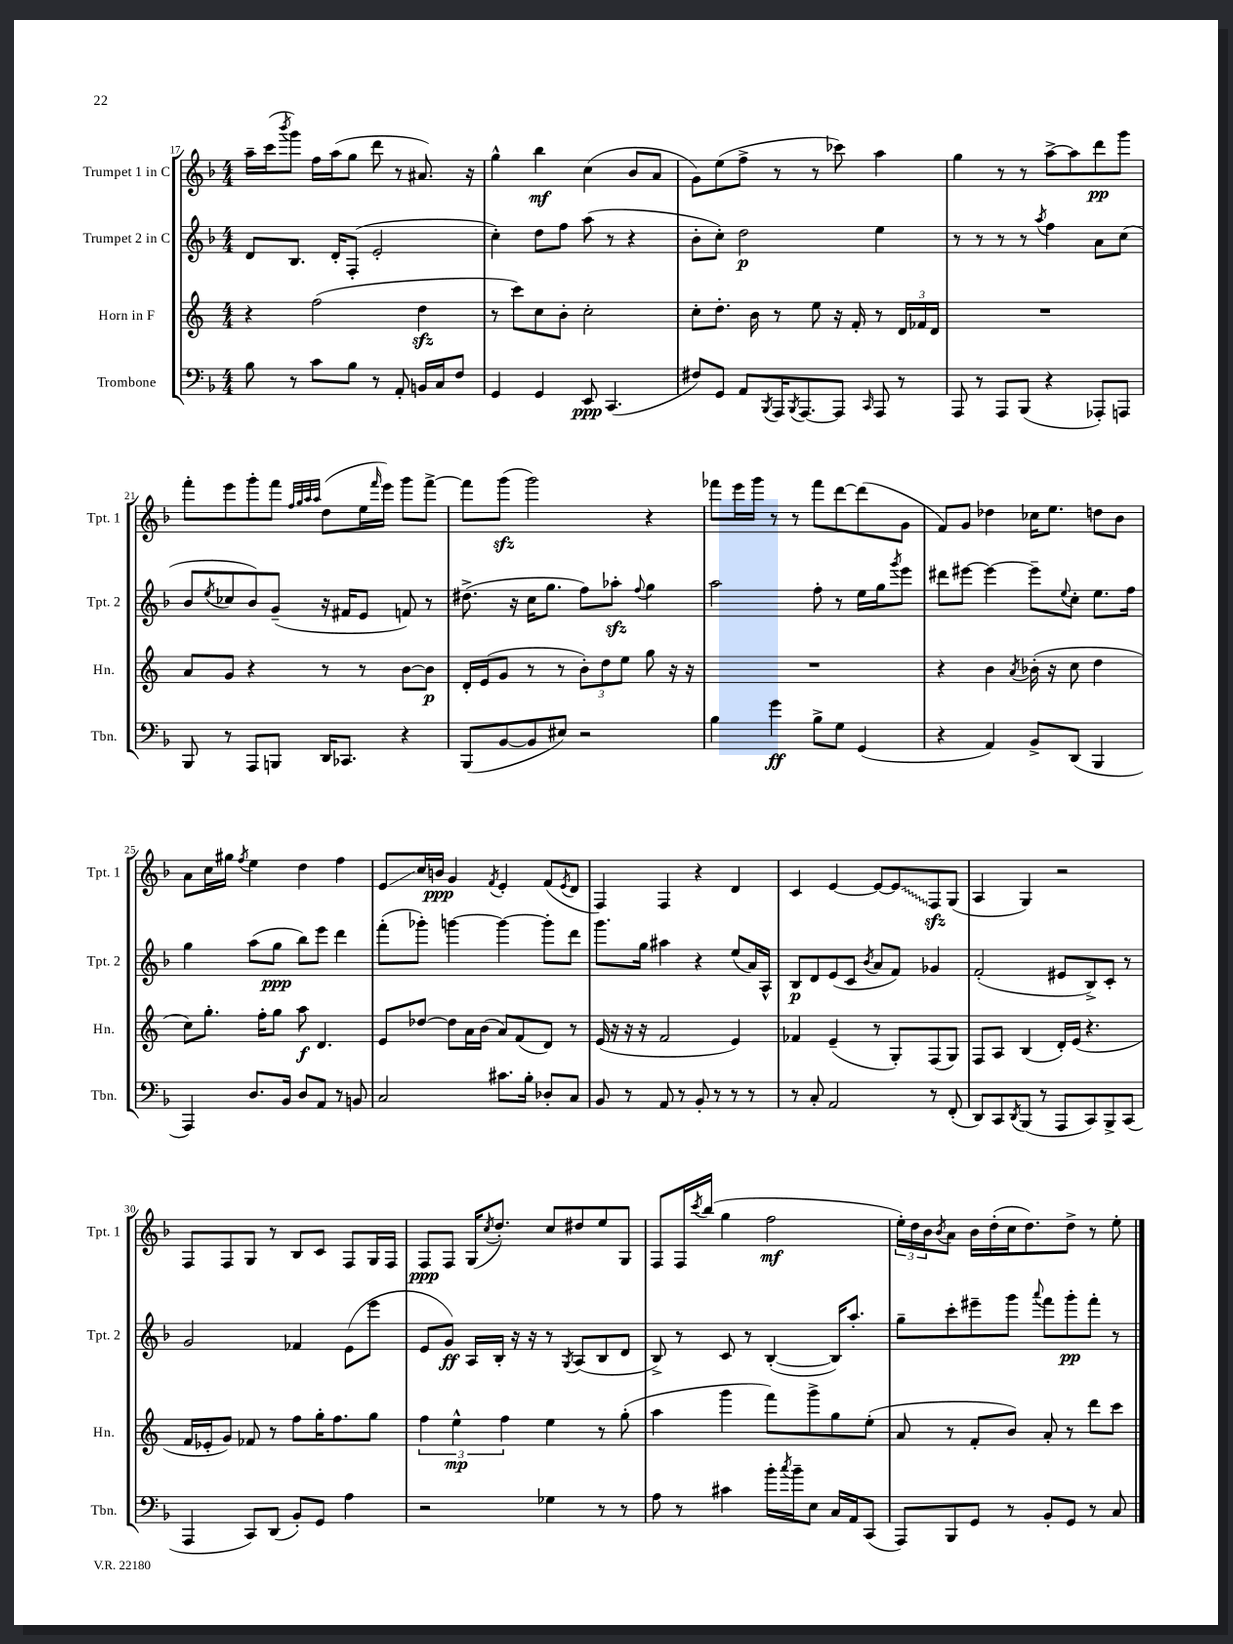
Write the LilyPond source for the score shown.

<<
\new StaffGroup <<
\new Staff = "s0" \with { instrumentName = "Trumpet 1 in C" shortInstrumentName = "Tpt. 1" } {
    \clef treble \key f \major \numericTimeSignature \time 4/4
    a''16-- c'''16( \acciaccatura { bes'''8 } g'''8) f''16 a''16( g''8 d'''8 r8 ais'8.) r16 |
    g''4-^ bes''4\mf c''4( bes'8 a'8 |
    g'8) e''8( f''8-> r8 r8 ces'''8) a''4 |
    g''4 r8 r8 a''8~-> a''8 d'''8\pp g'''8 |
    f'''8-. e'''8 g'''8-. f'''8 \grace { f''32 g''32 a''32 a''32 } d''8( e''16 \grace { f'''16 } e'''16) g'''8 f'''8~-> |
    f'''8 g'''8\sfz( g'''2) r4 |
    fes'''8 e'''16 g'''16 r8 r8 fes'''8 d'''8~ d'''8( g'8 |
    f'8) g'8 des''4 ces''16 e''8. d''8 bes'8 |
    a'8 c''16 gis''16 \acciaccatura { f''8 } e''4 d''4 f''4 |
    e'8\glissando c''16 b'16\ppp g'4 \acciaccatura { f'8 } e'4-. f'8( \acciaccatura { e'8 } d'8 |
    f4) f4 r4 d'4 |
    c'4 e'4~ e'8~ \once \override Glissando.style = #'zigzag e'8\glissando f8\sfz g8( |
    a4 g4) r2 |
    f8 f8 g8 r8 bes8 c'8 f8 g16 f16 |
    f8\ppp f8 g16( \acciaccatura { c''8 } d''8.-.) c''8 dis''8 e''8 g8 |
    f8 f16 \acciaccatura { c'''8 } bes''16( g''4 f''2\mf |
    \tuplet 3/2 { e''16-.) d''16 bes'16 } \acciaccatura { bes'8 } a'8 bes'16 d''16-.( c''16 d''8.) d''8-> r8 e''8-. \bar "|." |
}
\new Staff = "s1" \with { instrumentName = "Trumpet 2 in C" shortInstrumentName = "Tpt. 2" } {
    \clef treble \key f \major \numericTimeSignature \time 4/4
    d'8 bes8. d'16-. f8-.( e'2-. |
    c''4-.) d''8 f''8 a''8( r8 r4 |
    bes'8-. c''8-.) d''2\p e''4 |
    r8 r8 r8 r8 \acciaccatura { a''8 } f''4 a'8 c''8( |
    bes'8 \acciaccatura { e''8 } ces''8 bes'8) g'8--( r16 fis'16 e'8 f'8) r8 |
    dis''8.->( r16 c''16 g''8. f''8) aes''8-.\sfz \appoggiatura { f''8 } g''4 |
    a''2 f''8-. r8 e''16 g''16 \acciaccatura { g'''8 } e'''8 |
    dis'''8 eis'''8~ eis'''4~ eis'''8-- \appoggiatura { e''8 } c''8-. e''8. f''16 |
    g''4 a''8( g''8\ppp bes''8) e'''8 d'''4 |
    f'''8-.( ges'''8-.) g'''4~ g'''4~ g'''8-. d'''8 |
    g'''8. g''16 ais''4 r4 e''8( a'16) a16-^ |
    bes8\p d'8 e'8( c'8 \acciaccatura { bes'8 } a'8 f'8) ges'4 |
    f'2-.( eis'8 bes8->) c'8-. r8 |
    g'2 fes'4 e'8( e'''8 |
    e'8 g'8\ff) a16 bes16-. r16 r16 r8 \acciaccatura { g8 } a8( bes8 d'8 |
    bes8->) r8 c'8 r8 bes4~-.( bes16) a''8.-. |
    g''8-- c'''8-. eis'''8-- g'''8 \appoggiatura { a'''8 } f'''8 g'''8-.\pp f'''8-. r8 \bar "|." |
}
\new Staff = "s2" \with { instrumentName = "Horn in F" shortInstrumentName = "Hn." } {
    \clef treble \key c \major \numericTimeSignature \time 4/4
    r4 f''2( d''4\sfz |
    r8 c'''8) c''8 b'8-. c''2-. |
    c''8-. d''8.-. b'16 r8 e''8 r16 f'16-. r8 \tuplet 3/2 { d'16 fes'16 d'16 } |
    R1 |
    a'8 g'8 r4 r8 r8 b'8~ b'8\p |
    d'16-. e'16( g'8 r8 r8 \tuplet 3/2 { b'8-.) d''8 e''8 } g''8 r16 r16 |
    R1 |
    r4 b'4 \acciaccatura { a'8 } bes'16-.( r16 c''8 d''4 |
    c''8) g''8.-. f''16-. g''8 a''8\f d'4. |
    e'8 des''8~ des''8 a'16 b'16( a'8) f'8( d'8) r8 |
    e'16( r16 r16 r16 f'2 e'4) |
    fes'4 e'4--( r8 g8-.) f8( g8) |
    f8 a8 b4( d'16-.) e'16( r4. |
    f'16 ees'16-. g'8) fes'8 r8 f''8 g''16-. f''8. g''8 |
    \tuplet 3/2 { f''4 e''4-^\mp f''4 } e''4 r8 g''8-.( |
    a''4 g'''4 f'''8) g'''8-> g''8 e''8-.( |
    a'8 r8 f'8-. b'8) a'8-. r8 d'''8 c'''8 \bar "|." |
}
\new Staff = "s3" \with { instrumentName = "Trombone" shortInstrumentName = "Tbn." } {
    \clef bass \key f \major \numericTimeSignature \time 4/4
    bes8 r8 c'8 bes8 r8 a,8-. b,16 c16 f8 |
    g,4 g,4 e,8\ppp c,4.( |
    fis8) g,8 a,8 \acciaccatura { bes,,8 } a,,16 \acciaccatura { bes,,8 } a,,8.~ a,,8 \grace { c,16 } a,,8 r8 |
    a,,8 r8 a,,8 bes,,8( r4 aes,,8-.) a,,8 |
    bes,,8 r8 a,,8 b,,8 d,16 ces,8. r4 |
    bes,,8( bes,8~ bes,8 eis8) r2 |
    bes4 g'4\ff bes8-> g8 g,4( |
    r4 a,4) bes,8-> d,8( bes,,4 |
    a,,4) d8. bes,16 d8 a,8 r8 b,8 |
    c2 cis'8. bes16-. des8-. c8 |
    bes,8 r8 a,8 r8 bes,8-. r8 r8 r8 |
    r8 c8-. a,2 r8 f,8-.( |
    d,8) c,8 \acciaccatura { d,8 } bes,,8( r8 a,,8 c,8) bes,,8-> c,8( |
    a,,4 c,8) d,8( bes,8-.) g,8 a4 |
    r2 ges4 r8 r8 |
    a8 r8 cis'4 bes'16-. \acciaccatura { c''8 } bes'16-- e8 c16 a,16 c,8( |
    a,,8) bes,,8 g,8 r8 bes,8-. g,8 r8 c8 \bar "|." |
}
>>
>>
\layout { \context { \Score currentBarNumber = #17 } }
